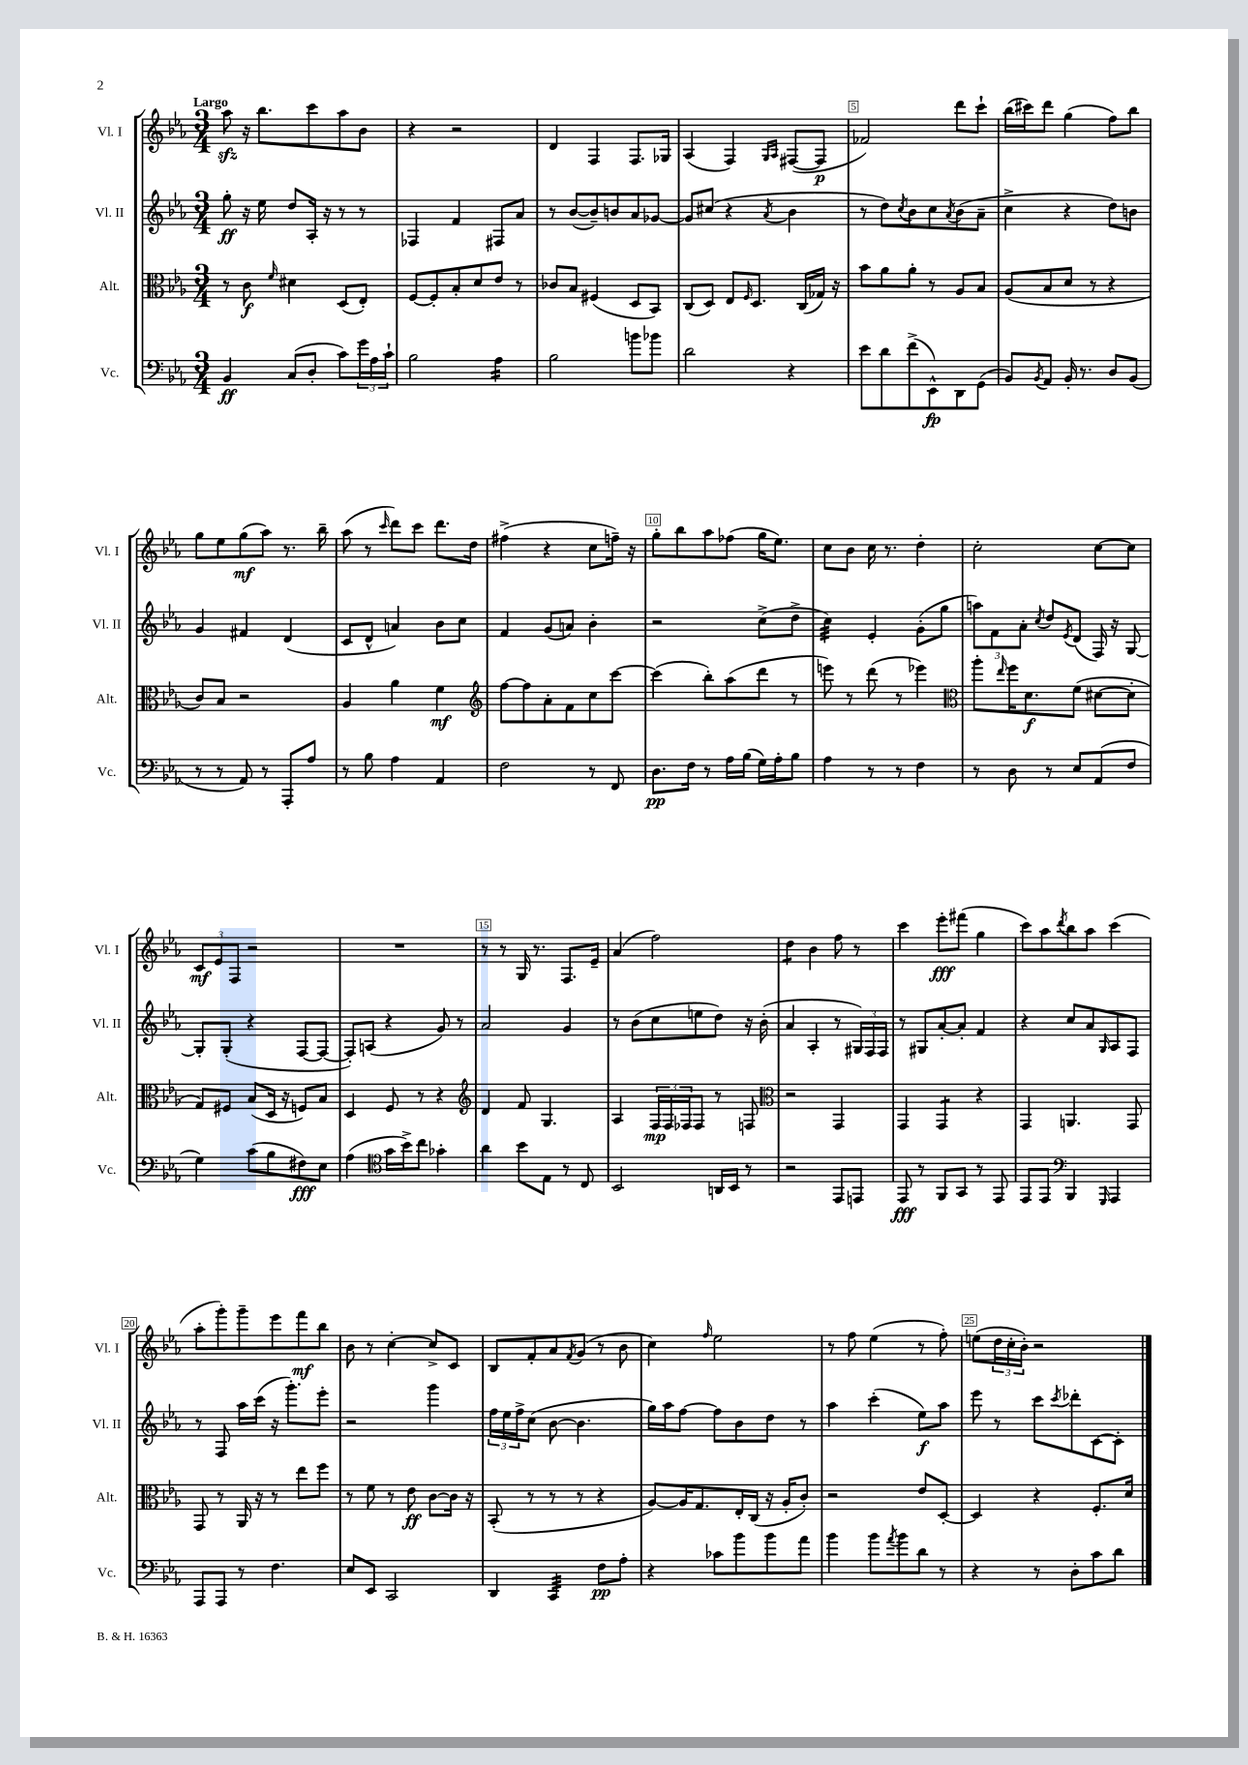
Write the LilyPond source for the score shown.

<<
\new StaffGroup <<
\new Staff = "s0" \with { instrumentName = "Vl. I" shortInstrumentName = "Vl. I" } {
    \clef treble \key ees \major \numericTimeSignature \time 3/4 \tempo "Largo"
    aes''8\sfz r16 bes''8. c'''8 aes''8 bes'8 |
    r4 r2 |
    d'4 f4 f8. ges16 |
    aes4( f4) \grace { g16 aes16 } fis8~( fis8\p |
    fes'2) d'''8 c'''8-! |
    bes''16( cis'''16) d'''8 g''4( f''8) bes''8 |
    g''8 ees''8 g''8\mf( aes''8) r8. bes''16-- |
    aes''8( r8 \grace { c'''16 } d'''8) c'''8 d'''8. d''16 |
    fis''4->( r4 c''8 f''16--) r16 |
    g''8-. bes''8 aes''8 fes''8( g''16 ees''8.) |
    c''8 bes'8 c''16 r8. d''4-. |
    c''2-. c''8~ c''8 |
    \tuplet 3/2 { c'8\mf ees'8 f8 } r2 |
    R2. |
    r8 r8 g16 r8. f8. ees'16-- |
    aes'4( f''2) |
    d''4:8 bes'4 f''8 r8 |
    c'''4 ees'''8-.\fff fis'''8( g''4 |
    c'''8) aes''8 \acciaccatura { d'''8 } bes''8 aes''8 c'''4( |
    aes''8-. g'''8-.) g'''8-- ees'''8 f'''8\mf bes''8 |
    bes'8 r8 c''4~-. c''8-> c'8 |
    bes8 f'8-. aes'8 \acciaccatura { f'8 } g'8( r8 bes'8 |
    c''4) \grace { f''16 } ees''2 |
    r8 f''8 ees''4( r8 f''8-.) |
    e''8( \tuplet 3/2 { d''16 c''16-. bes'16-.) } r2 \bar "|." |
}
\new Staff = "s1" \with { instrumentName = "Vl. II" shortInstrumentName = "Vl. II" } {
    \clef treble \key ees \major \numericTimeSignature \time 3/4
    g''8-.\ff r16 ees''16 d''8 aes16-. r16 r8 r8 |
    fes4 f'4 fis8 aes'8 |
    r8 bes'8~( bes'8--) b'8 aes'8 ges'8~ |
    ges'8 cis''8( r4 \acciaccatura { aes'8 } bes'4 |
    r8 d''8) \acciaccatura { c''8 } bes'8 c''8 \acciaccatura { aes'8 } bes'8( aes'8-- |
    c''4-> r4 d''8) b'8 |
    g'4 fis'4 d'4( |
    c'8 d'8-^ a'4) bes'8 c''8 |
    f'4 g'8( a'8) bes'4-. |
    r2 c''8->( d''8-> |
    c''4:32) ees'4-. g'8-.( g''8 |
    \tuplet 3/2 { a''8) f'8 aes'8-. } \acciaccatura { c''8 } d''8 \acciaccatura { ees'8 } d'8( f16) r16 g8~ |
    g8-. g8-.( r4 f8~ f8~ |
    f8-.) a8( r4 g'8) r8 |
    aes'2 g'4 |
    r8 bes'8( c''8 e''8 d''8) r16 bes'16-.( |
    aes'4 aes4-. r8 \tuplet 3/2 { gis16) f16 f16 } |
    r8 gis8 aes'8~-. aes'8-. f'4 |
    r4 c''8 aes'8 \grace { g16 } aes8 f8 |
    r8 f8 aes''16 c'''16( r16 g'''8.-.) ees'''8-. |
    r2 g'''4 |
    \tuplet 3/2 { f''16 ees''16 f''16-> } c''8( bes'8~ bes'4. |
    g''16) aes''16 f''8~ f''8 bes'8 d''8 r8 |
    aes''4 c'''4-.( ees''8\f) aes''8 |
    ees'''8 r8 c'''8 \acciaccatura { c'''8 } des'''8-. c'8~ c'8-. \bar "|." |
}
\new Staff = "s2" \with { instrumentName = "Alt." shortInstrumentName = "Alt." } {
    \clef alto \key ees \major \numericTimeSignature \time 3/4
    r8 c'8\f \grace { f'16 } dis'4 d8( ees8-.) |
    f8~ f8-. bes8-. d'8 ees'8 r8 |
    ces'8 bes8 fis4( d8 bes,8) |
    c8( d8) ees8 \grace { f16 } d8. c16( ges16) r16 |
    bes'8 aes'8 aes'8-. r8 aes8 bes8 |
    aes8( bes8 d'8 r8 r4 |
    c'8) bes8 r2 |
    aes4 aes'4 f'4\mf |
    \clef treble f''8~ f''8 aes'8-. f'8 c''8 c'''8~ |
    c'''4( bes''8-.) aes''8( d'''8 r8 |
    e'''8) r8 d'''8( r8 ees'''4) |
    \clef alto aes''8-. \grace { ees''16 } f''16 d'8.\f f'8( dis'8~ dis'8-. |
    g8) fis8 bes8( d16 r16 f8) bes8 |
    d4 f8 r8 r4 |
    \clef treble d'4 f'8 g4. |
    aes4 \tuplet 3/2 { f16\mp f16 fes16 } fes8 r8 f8 |
    \clef alto r2 g,4 |
    g,4 g,4:8 r4 |
    g,4 a,4. g,8 |
    g,8 r8 aes,16 r16 r8 ees''8 f''8 |
    r8 f'8 r8 ees'8\ff c'8~ c'16 r16 |
    bes,8-.( r8 r8 r8 r4 |
    aes8~) aes16 g8. ees16-. c16( r16 aes16-. c'8-.) |
    r2 ees'8 d8~-. |
    d4 r4 f8.-. d'16 \bar "|." |
}
\new Staff = "s3" \with { instrumentName = "Vc." shortInstrumentName = "Vc." } {
    \clef bass \key ees \major \numericTimeSignature \time 3/4
    bes,4\ff c8( d8-. c'8) \tuplet 3/2 { g'16 aes16 c'16-! } |
    bes2 aes4:16 |
    bes2 b'8 bes'8 |
    d'2 r4 |
    ees'8 d'8 f'8->( ees,8-^\fp) d,8 g,8( |
    bes,8) \acciaccatura { bes,8 } aes,8 bes,16-. r8. d8 bes,8( |
    r8 r8 aes,8) r8 aes,,8-. aes8 |
    r8 bes8 aes4 aes,4 |
    f2 r8 f,8 |
    d8.\pp f16 r8 aes16 bes16( g16) aes16-. bes8 |
    aes4 r8 r8 f4 |
    r8 d8 r8 ees8 aes,8( f8 |
    g4) c'8( bes8 fis8\fff) ees8 |
    aes4( \clef tenor g'16 bes'16->) c''8 ges'4-. |
    aes'4 bes'8 ees8 r8 c8 |
    bes,2 a,16 bes,16 r8 |
    r2 ees,8 e,8 |
    ees,8\fff r8 f,8 g,8 r8 ees,8 |
    ees,8 ees,8 \clef bass bes,,4 \grace { g,,16 } aes,,4 |
    aes,,8 aes,,8 r8 f4. |
    ees8 ees,8 c,2 |
    d,4 c,4:32 f8\pp aes8-. |
    r4 ces'8 bes'8 bes'8 aes'8 |
    bes'4 bes'8 \acciaccatura { aes'8 } bes'8 d'8 r8 |
    r4 r8 d8-. c'8 d'8 \bar "|." |
}
>>
>>
\layout { \context { \Score \override BarNumber.break-visibility = ##(#f #t #t) barNumberVisibility = #(every-nth-bar-number-visible 5) \override BarNumber.stencil = #(make-stencil-boxer 0.1 0.3 ly:text-interface::print) } }
